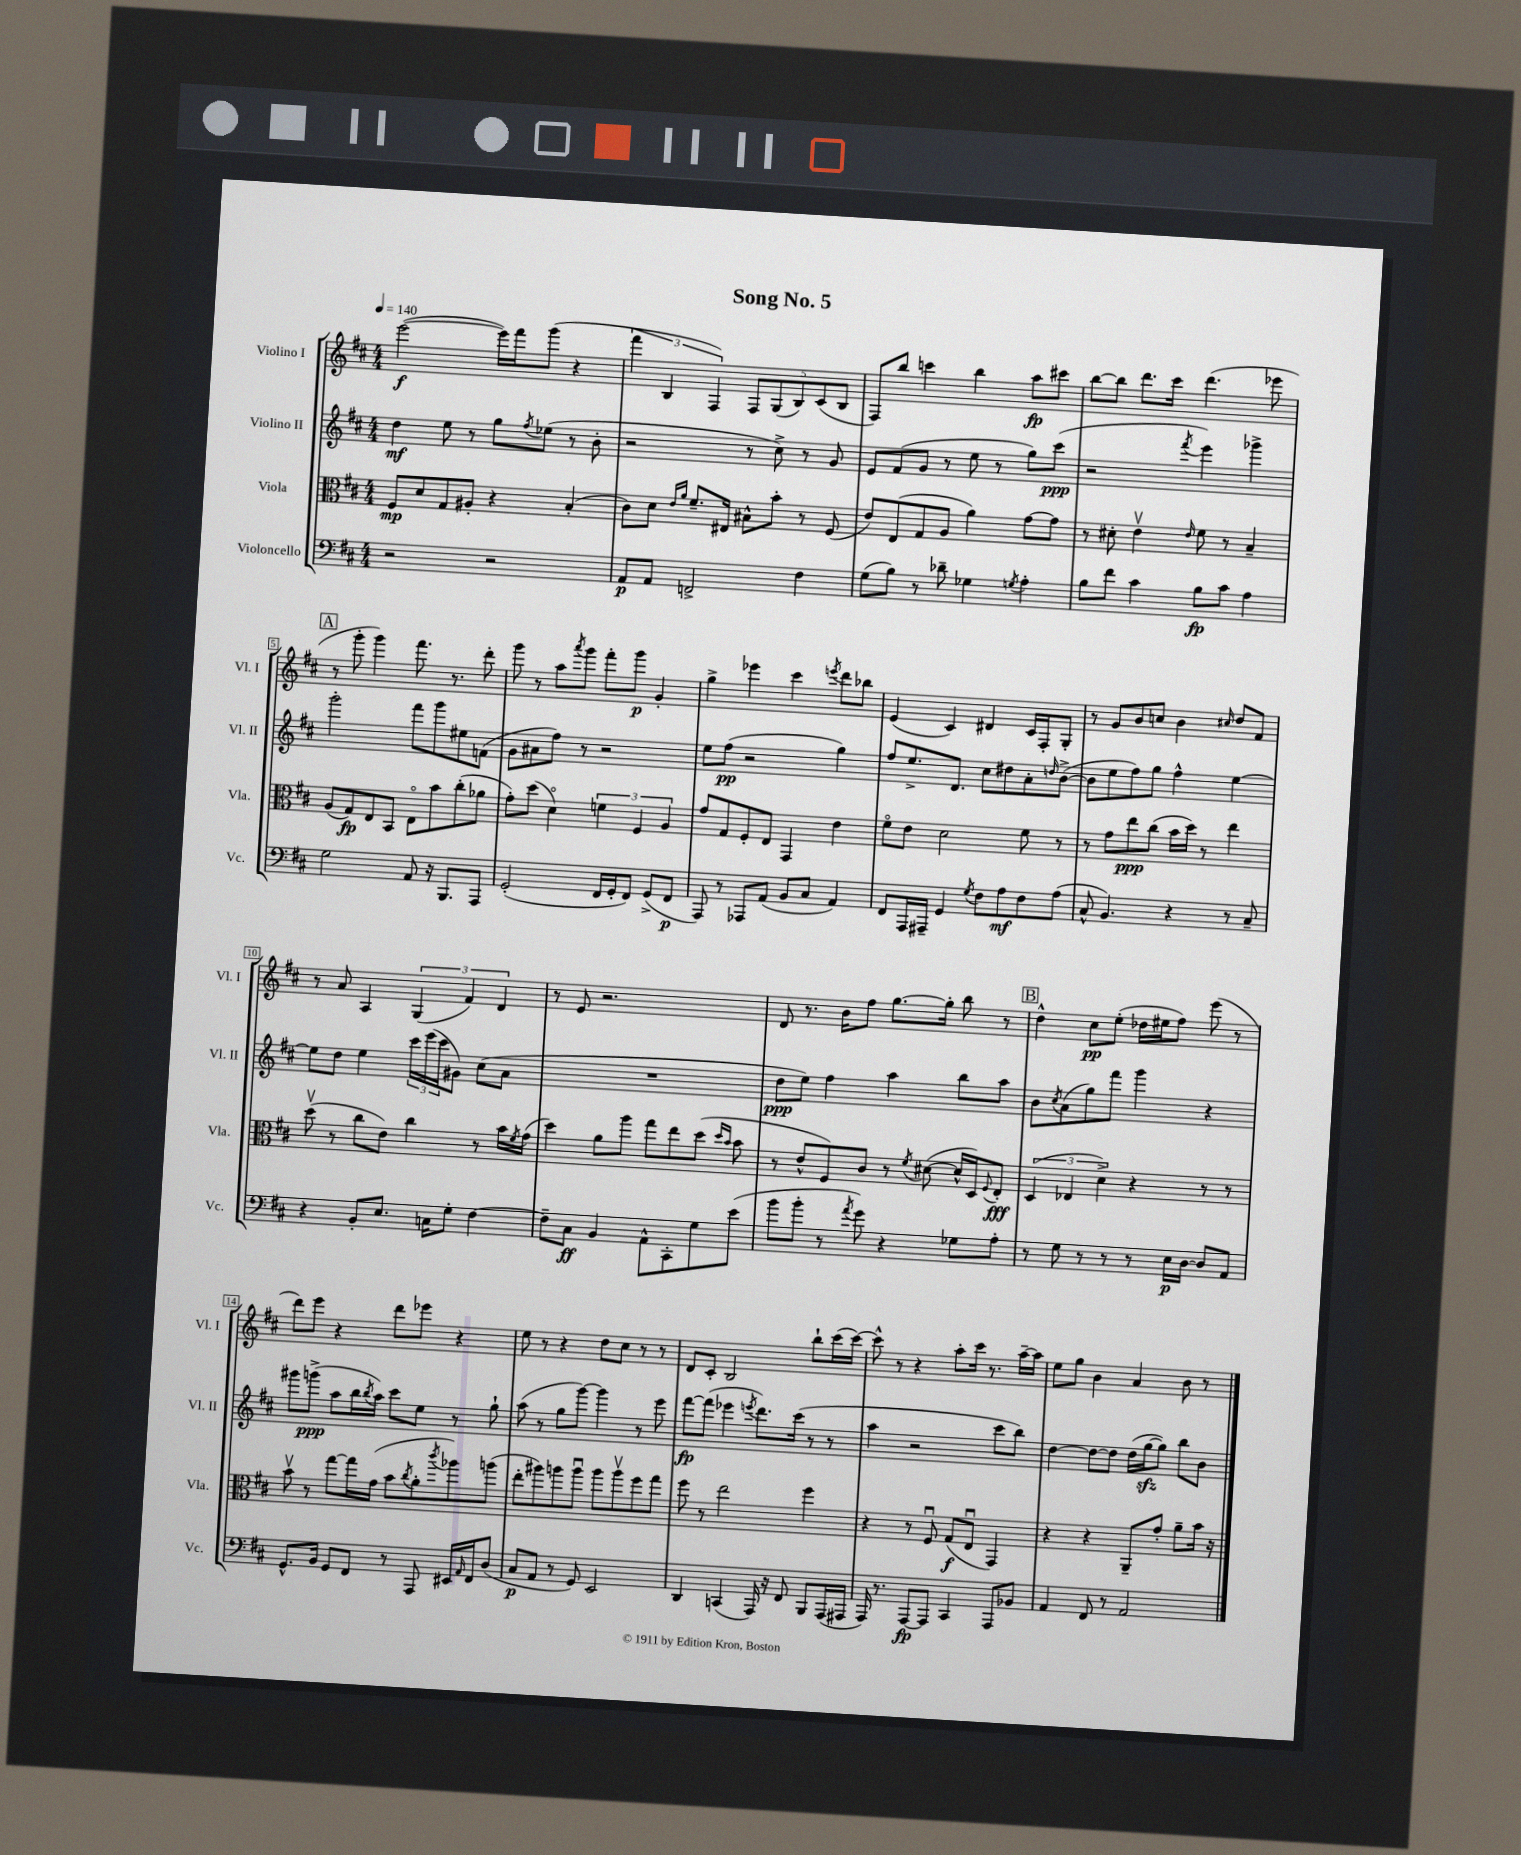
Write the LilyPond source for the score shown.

\header { title = "Song No. 5" }
<<
\new StaffGroup <<
\new Staff = "s0" \with { instrumentName = "Violino I" shortInstrumentName = "Vl. I" } {
    \clef treble \key d \major \numericTimeSignature \time 4/4 \tempo 4 = 140
    e'''2~\f( e'''16) fis'''16 g'''8( r4 |
    \tuplet 3/2 { fis'''4 b4 fis4) } \tuplet 5/4 { fis8 g8( b8) cis'8( b8 } |
    fis8) b''8 c'''4 b''4 a''8\fp cis'''8 |
    b''8~ b''8 d'''8. cis'''16 d'''4.( ees'''8 |
    \mark \markup { \box "A" } r8 g'''8-. g'''4) fis'''8. r8. d'''8-. |
    g'''8 r8 a''8 \acciaccatura { a'''8 } g'''8 fis'''8-. g'''8\p g'4-. |
    g''4-> ees'''4 cis'''4 \acciaccatura { e'''8 } d'''8 bes''8 |
    e'4( cis'4) dis'4 cis'16 fis16-. g8-. |
    r8 g'8 b'8 c''8 b'4 \grace { cis''16 } d''8 fis'8 |
    r8 a'8 a4 \tuplet 3/2 { g4( fis'4) d'4 } |
    r8 e'8 r2. |
    d'8 r8. b'16 fis''8 g''8.~ g''16-. b''8 r8 |
    \mark \markup { \box "B" } d''4-^ cis''8\pp e''8-.( des''16 eis''16 fis''8) e'''8( r8 |
    d'''8) e'''8 r4 d'''8 ees'''8 r4 |
    e''8 r8 r4 d''8 cis''8 r8 r8 |
    d'8 cis'8-. b2 b''8-! cis'''16( cis'''16~) |
    cis'''8-^ r8 r4 a''8-. cis'''16 r8. a''16~-- a''16 |
    e''8 g''8 b'4 a'4 b'8 r8 \bar "|." |
}
\new Staff = "s1" \with { instrumentName = "Violino II" shortInstrumentName = "Vl. II" } {
    \clef treble \key d \major \numericTimeSignature \time 4/4
    d''4\mf e''8 r8 g''8 \acciaccatura { fis''8 } ees''8( r8 b'8-. |
    r2 r8 cis''8->) r8 g'8 |
    e'8 fis'8( g'8 r8 e''8 r8 g''8) cis'''8\ppp( |
    r2 \acciaccatura { fis'''8 } e'''4) ges'''4-> |
    \mark \markup { \box "A" } g'''2-. fis'''8 g'''8 eis''8 f'8( |
    g'8 ais'8 fis''8) r8 r2 |
    e''8 fis''8\pp( r2 g''4) |
    fis''8 e''8.-> d'8. cis''8 dis''8 a'8-. \grace { d''16 } b'8~->( |
    b'8 e''8 fis''8) g''8 fis''4-^ e''4~ |
    e''8 d''8 e''4 \tuplet 3/2 { cis'''16 e'''16( cis'''16 } gis'8) cis''8( a'8 |
    R1 |
    d''8\ppp e''8) fis''4 a''4 b''8 a''8 |
    \mark \markup { \box "B" } b'8 \acciaccatura { cis''8 } a'8( g''8) fis'''8 g'''4 r4 |
    gis'''8 g'''8->\ppp( a''8 b''16 \acciaccatura { b''8 } a''16) cis'''8 e''8 r8 g''8-! |
    a''8( r8 g''8 g'''8~) g'''4 r8 e'''8 |
    fis'''8~\fp fis'''8( ees'''4 \acciaccatura { e'''8 } d'''8.) cis'''16( r8 r8 |
    a''4 r2 cis'''8 b''8) |
    d''4~ d''8~ d''8 d''16( g''16~\sfz g''8) b''8 b'8 \bar "|." |
}
\new Staff = "s2" \with { instrumentName = "Viola" shortInstrumentName = "Vla." } {
    \clef alto \key d \major \numericTimeSignature \time 4/4
    fis8\mp d'8 g8 ais8-. r4 b4-.( |
    cis'8) d'8 \grace { e'16 a'16 } fis'8.-- eis16 bis8-^ b'8-. r8 fis8( |
    e'8) e8( g8 a8 a'4) g'8~ g'8 |
    r8 dis'8-. e'4\upbow \grace { e'16 } fis'8 r8 b4-- |
    \mark \markup { \box "A" } a8( g8\fp) e8 b,8 e8\flageolet b'8 cis''8-.( aes'8 |
    g'8-.) d''8( d'4\flageolet) \tuplet 3/2 { f'4 fis4 a4 } |
    g'8 g8 fis8-. e8 g,4 e'4 |
    fis'8\flageolet e'8 d'2 fis'8 r8 |
    r8 g'8 e''8\ppp cis''8( b'16 d''16) r8 e''4 |
    d''8\upbow( r8 cis''8 e'8) cis''4 r8 b'16 \acciaccatura { fis'8 } g'16( |
    d''4) a'8 a''8 g''8 e''8 d''8( \grace { d''16 b'16 } b'8 |
    r8 e'8-^ fis8) cis'8 r8 \acciaccatura { fis'8 } dis'8~( dis'16-^ d16) \appoggiatura { fis8 } e8-.\fff |
    \mark \markup { \box "B" } \tuplet 3/2 { d4( ees4 d'4->) } r4 r8 r8 |
    b'8\upbow r8 g''8~ g''16 g'16( b'8 \acciaccatura { cis''8 } a'8-. \acciaccatura { cis'''8 } aes''8) a''8( |
    e''8-. ais''8) a''8 a''8\downbow a''8 a''8\upbow fis''8 g''8 |
    fis''8 r8 e''2 fis''4 |
    r4 r8 fis8\downbow g8\f( e8\downbow g,4) |
    r4 r4 a,8-- g'8-. a'8-- b'16 r16 \bar "|." |
}
\new Staff = "s3" \with { instrumentName = "Violoncello" shortInstrumentName = "Vc." } {
    \clef bass \key d \major \numericTimeSignature \time 4/4
    r2 r2 |
    a,8\p a,8 f,2-> fis4 |
    g8( b8) r8 des'8-- ges4 \acciaccatura { g8 } a4-. |
    b8 fis'8 cis'4 b8\fp cis'8 a4 |
    \mark \markup { \box "A" } g2 a,8 r16 b,,8. a,,8 |
    g,2-.( fis,16 g,16-. fis,8) g,8->( fis,8\p |
    a,,8) r8 aes,,8 a,8( b,8 cis8 a,4) |
    fis,8 a,,16 ais,,16-- g,4 \acciaccatura { g8 } fis8 a8\mf fis8 a8( |
    cis8-^ b,4.) r4 r8 cis8-- |
    r4 b,8-. e8. c16 g8-. fis4~ |
    fis8-- cis8\ff b,4 a,8-^ cis,8-. g8 e'8( |
    b'8 b'8-. r8 \acciaccatura { a'8 } g'8) r4 ges8 a8-. |
    \mark \markup { \box "B" } r8 g8 r8 r8 r8 e16\p d16~ d8 a,8 |
    g,8.-^ b,16 g,8 fis,8 r8 a,,8 eis,16 \grace { a,16 } fis,16 d8( |
    cis8\p a,8 r8 g,8) e,2 |
    d,4 c,4( a,,16) r16 fis,8 b,,8 a,,16( ais,,16 |
    a,,16) r8. a,,8~\fp a,,8 cis,4 a,,8 bes,8 |
    a,4 fis,8 r8 a,2 \bar "|." |
}
>>
>>
\layout { \context { \Score \override BarNumber.stencil = #(make-stencil-boxer 0.1 0.3 ly:text-interface::print) } }
